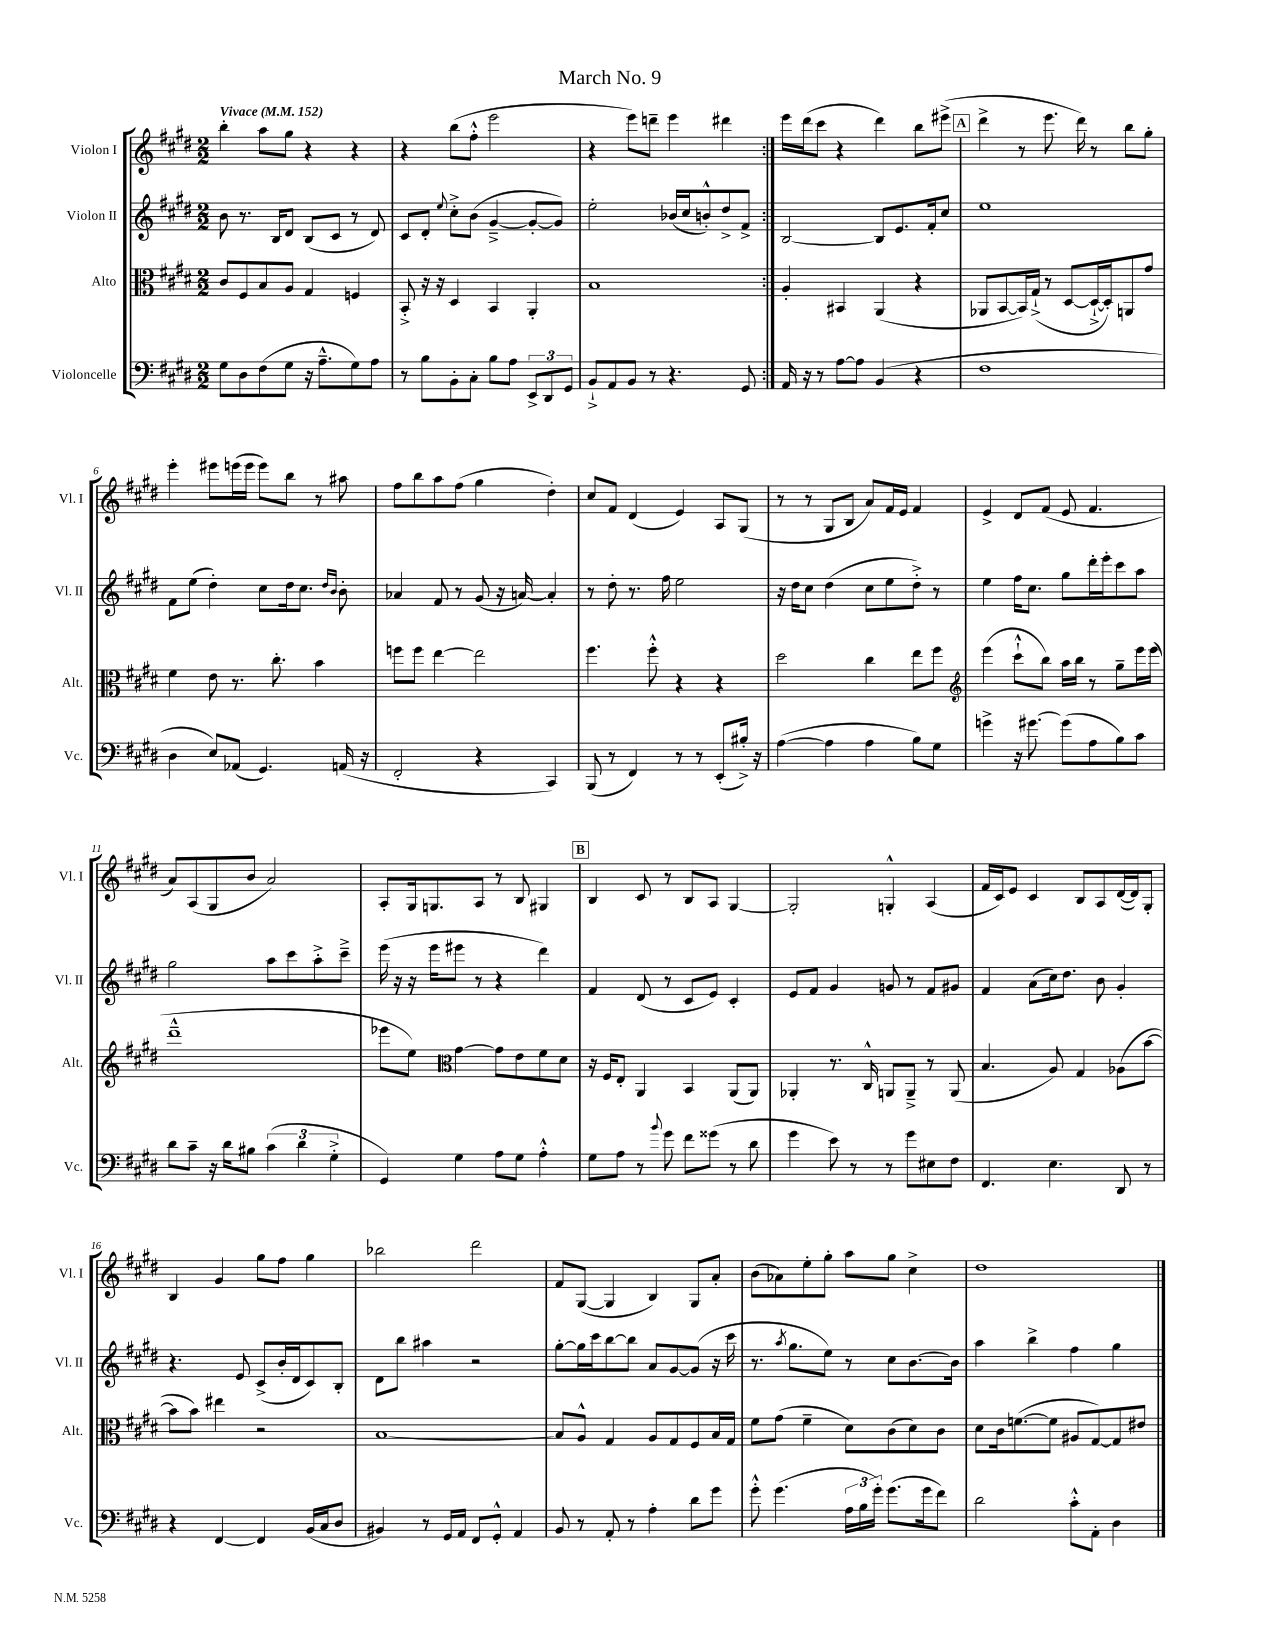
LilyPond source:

\header { title = "March No. 9" }
<<
\new StaffGroup <<
\new Staff = "s0" \with { instrumentName = "Violon I" shortInstrumentName = "Vl. I" } {
    \clef treble \key e \major \numericTimeSignature \time 2/2 \tempo "Vivace" 4 = 152
    \autoBeamOff \repeat volta 2 { b''4-. a''8[ gis''8] r4 r4 |
    r4 b''8[( fis''8]-.-^ e'''2 |
    r4 e'''8[) d'''8]-- e'''4 dis'''4 | }
    e'''16[ dis'''16( cis'''8] r4 dis'''4) b''8[ eis'''8]->( |
    \mark \markup { \box "A" } dis'''4-> r8 e'''8. dis'''16) r8 b''8[ gis''8]-. |
    e'''4-. eis'''8[ e'''16( e'''16] e'''8[) b''8] r8 ais''8 |
    fis''8[ b''8 a''8 fis''8]( gis''4 dis''4-.) |
    cis''8[ fis'8] dis'4( e'4) a8[ gis8]( |
    r8 r8 gis8[ b8] a'8[) fis'16 e'16] fis'4 |
    e'4-> dis'8[ fis'8]( e'8 fis'4. |
    a'8[) a8( gis8 b'8] a'2) |
    a8[-. gis16 g8. a8] r8 b8 gis4 |
    \mark \markup { \box "B" } b4 cis'8 r8 b8[ a8] gis4~ |
    gis2-. g4-.-^ a4( |
    fis'16[ cis'16) e'8] cis'4 b8[ a8 dis'16~( dis'16) gis8]-. |
    b4 gis'4 gis''8[ fis''8] gis''4 |
    bes''2 dis'''2 |
    fis'8[ gis8]~( gis4 b4) gis8[ a'8]-. |
    b'8[( aes'8) e''8-. gis''8]-. a''8[ gis''8] cis''4-> |
    dis''1 \bar "|." |
}
\new Staff = "s1" \with { instrumentName = "Violon II" shortInstrumentName = "Vl. II" } {
    \clef treble \key e \major \numericTimeSignature \time 2/2
    \autoBeamOff \repeat volta 2 { b'8 r8. b16[ dis'8] b8[( cis'8] r8 dis'8) |
    cis'8[ dis'8]-. \appoggiatura { e''8 } cis''8[-.-> b'8]( gis'4~---> gis'8[~-. gis'8]) |
    e''2-. bes'16[( cis''16 b'8-.-^) dis''8-> fis'8]-> | }
    b2~ b8[ e'8. fis'16-. cis''8] |
    \mark \markup { \box "A" } e''1 |
    fis'8[ e''8]( dis''4-.) cis''8[ dis''16 cis''8.] \grace { dis''16[ b'16] } b'8-. |
    aes'4 fis'8 r8 gis'8( r16 a'16~) a'4-. |
    r8 dis''8-. r8. fis''16 e''2 |
    r16 dis''16[ cis''8] dis''4( cis''8[ e''8 dis''8]-.->) r8 |
    e''4 fis''16[ cis''8.] gis''8[ dis'''16-. e'''16-. cis'''8 a''8] |
    gis''2 a''8[ cis'''8 a''8-.-> cis'''8]---> |
    e'''16( r16 r16 e'''16[ eis'''8] r8 r4 dis'''4) |
    \mark \markup { \box "B" } fis'4 dis'8( r8 cis'8[ e'8]) cis'4-. |
    e'8[ fis'8] gis'4 g'8 r8 fis'8[ gis'8] |
    fis'4 a'8[( cis''16) dis''8.] b'8 gis'4-. |
    r4. e'8 cis'8[->( b'16-. dis'16 cis'8) b8]-. |
    dis'8[ b''8] ais''4 r2 |
    gis''8[~-. gis''16 cis'''16 b''8~ b''8] a'8[ gis'8~ gis'8]( r16 cis'''16 |
    r8. \acciaccatura { a''8 } gis''8.[ e''8]) r8 cis''8[ b'8.~ b'16] |
    a''4 b''4-> fis''4 gis''4 \bar "|." |
}
\new Staff = "s2" \with { instrumentName = "Alto" shortInstrumentName = "Alt." } {
    \clef alto \key e \major \numericTimeSignature \time 2/2
    \autoBeamOff \repeat volta 2 { cis'8[ fis8 b8 a8] gis4 f4 |
    b,8-.-> r16 r16 dis4 b,4 a,4-. |
    b1 | }
    a4-. bis,4 a,4( r4 |
    \mark \markup { \box "A" } aes,8[ b,8~ b,16) gis16]-!->( r8 dis8[~ dis16~-!-> dis16-.) a,8 gis'8] |
    fis'4 e'8 r8. cis''8.-. b'4 |
    f''8[ f''8] e''4~ e''2 |
    fis''4. fis''8-.-^ r4 r4 |
    dis''2 cis''4 e''8[ fis''8] |
    \clef treble e'''4( cis'''8[-!-^ b''8]) a''16[ b''16] r8 gis''8[-- e'''16 e'''16]( |
    dis'''1---^ |
    ees'''8[ e''8]) \clef alto gis'4~ gis'8[ e'8 fis'8 dis'8] |
    \mark \markup { \box "B" } r16 fis16[ e8]-. a,4 b,4 a,8[( a,8]) |
    aes,4-. r8. cis16-^ a,8[ a,8]---> r8 a,8( |
    b4. a8) gis4 aes8[( b'8]~ |
    b'8[ b'8]) eis''4 r2 |
    b1~ |
    b8[ a8]-^ gis4 a8[ gis8 fis8 b16 gis16] |
    fis'8[ gis'8]( fis'4-- dis'8[) cis'8( dis'8) cis'8] |
    dis'8[ cis'16 f'8.~( f'8] ais8[ gis8~) gis8 eis'8] \bar "|." |
}
\new Staff = "s3" \with { instrumentName = "Violoncelle" shortInstrumentName = "Vc." } {
    \clef bass \key e \major \numericTimeSignature \time 2/2
    \autoBeamOff \repeat volta 2 { gis8[ dis8 fis8( gis8] r16 a8.[---^ gis8) a8] |
    r8 b8[ b,8-. cis8]-. b8[ a8] \tuplet 3/2 { e,8[-> dis,8 gis,8] } |
    b,8[-!-> a,8 b,8] r8 r4. gis,8 | }
    a,16 r16 r8 a8[~ a8] b,4( r4 |
    \mark \markup { \box "A" } fis1 |
    dis4 e8[) aes,8]( gis,4.) a,16( r16 |
    fis,2-. r4 cis,4) |
    b,,8( r8 fis,4) r8 r8 e,8[-.( bis16]-.->) r16 |
    a4~( a4 a4 b8[) gis8] |
    g'4-> r16 gis'8.~ gis'8[( a8 b8) cis'8] |
    dis'8[ cis'8]-- r16 dis'16[ bis8] \tuplet 3/2 { cis'4( dis'4 gis4-.-> } |
    gis,4) gis4 a8[ gis8] a4-.-^ |
    \mark \markup { \box "B" } gis8[ a8] r8 \appoggiatura { b'8 } gis'8 fis'8[ gisis'8]( r8 dis'8 |
    gis'4 e'8) r8 r8 gis'8[ eis8 fis8] |
    fis,4. e4. dis,8 r8 |
    r4 fis,4~ fis,4 b,16[( cis16 dis8] |
    bis,4) r8 gis,16[ a,16] fis,8[ gis,8]-.-^ a,4 |
    b,8 r8 a,8-. r8 a4-. dis'8[ gis'8] |
    gis'8-.-^ gis'4.( \tuplet 3/2 { a16[ b16 gis'16]-.) } gis'8.[( gis'16 fis'8]) |
    dis'2 cis'8[-.-^ a,8]-. dis4 \bar "|." |
}
>>
>>
